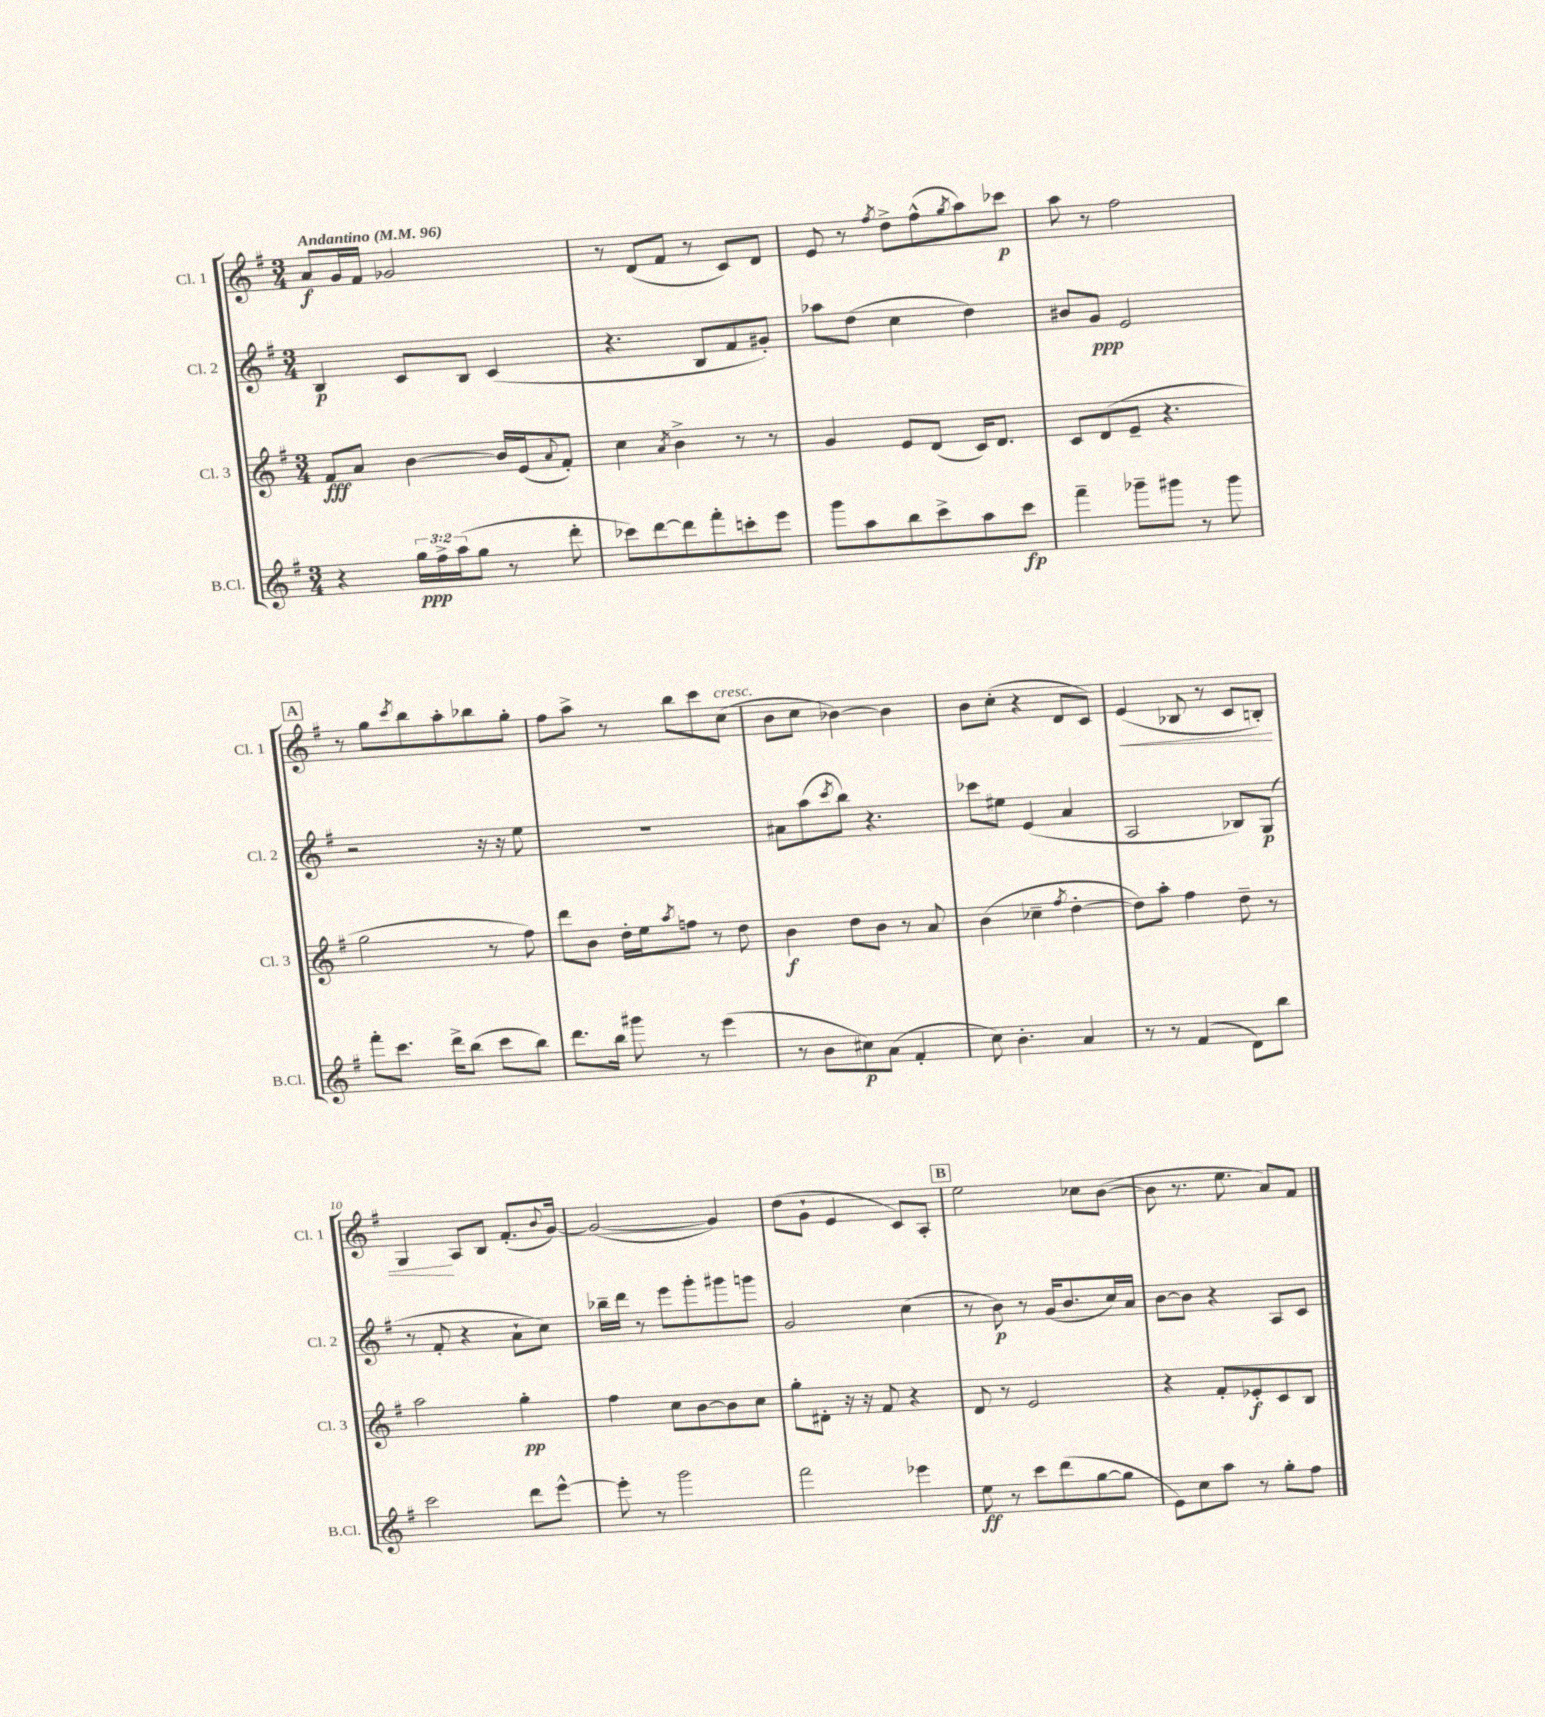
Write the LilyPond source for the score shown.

<<
\new StaffGroup <<
\new Staff = "s0" \with { instrumentName = "Cl. 1" shortInstrumentName = "Cl. 1" } {
    \clef treble \key g \major \numericTimeSignature \time 3/4 \tempo "Andantino" 4 = 96
    a'8\f g'16 fis'16 ges'2 |
    r8 d'8( fis'8 r8 c'8) d'8 |
    e'8 r8 \acciaccatura { fis''8 } d''8-> fis''8-^( \acciaccatura { g''8 } a''8) ces'''8\p |
    a''8 r8 fis''2 |
    \mark \markup { \box "A" } r8 g''8 \acciaccatura { c'''8 } b''8 a''8-. bes''8 g''8-. |
    fis''8 a''8-> r8 b''8 c'''8 c''8^\markup { \italic "cresc." }( |
    b'8 c''8 bes'4~) bes'4 |
    b'8 c''8-.( r4 d'8 c'8) |
    e'4\<( bes8 r8 c'8 b8-.) |
    g4\! a8 b8 fis'8.-.( \appoggiatura { b'8 } g'16~) |
    g'2~( g'4) |
    d''8( g'8-! e'4 c'8) a8-. |
    \mark \markup { \box "B" } e''2 ces''8 b'8~( |
    b'8 r8. e''8. a'8) fis'8 \bar "|." |
}
\new Staff = "s1" \with { instrumentName = "Cl. 2" shortInstrumentName = "Cl. 2" } {
    \clef treble \key g \major \numericTimeSignature \time 3/4
    b4\p c'8 b8 c'4( |
    r4. b8 fis'8 gis'8-.) |
    aes''8 d''8( c''4 d''4) |
    bis'8 g'8\ppp e'2 |
    \mark \markup { \box "A" } r2 r16 r16 e''8 |
    R2. |
    ais'8 a''8( \acciaccatura { c'''8 } b''8) r4. |
    ces'''8 eis''8 e'4( a'4 |
    a2 bes8) g8\p( |
    r8 fis'8-. r4 a'8-! c''8) |
    bes''16-- d'''16 r8 e'''8 g'''8-. gis'''8 g'''8 |
    g'2 c''4( |
    \mark \markup { \box "B" } r8 b'8\p) r8 g'16( b'8. c''16) a'16 |
    b'8~ b'8 r4 a8 c'8 \bar "|." |
}
\new Staff = "s2" \with { instrumentName = "Cl. 3" shortInstrumentName = "Cl. 3" } {
    \clef treble \key g \major \numericTimeSignature \time 3/4
    fis'8\fff a'8 b'4~ b'16 e'16( \appoggiatura { a'8 } fis'8-.) |
    c''4 \acciaccatura { a'8 } b'4-> r8 r8 |
    g'4 e'8 d'8( c'16) d'8. |
    c'8 d'8( e'8-- r4. |
    \mark \markup { \box "A" } g''2 r8 fis''8) |
    d'''8 b'8 d''16-. e''16 \acciaccatura { a''8 } f''8 r8 d''8 |
    b'4\f d''8 b'8 r8 a'8 |
    b'4( ces''4-- \acciaccatura { fis''8 } d''4~-. |
    d''8) a''8-. fis''4 d''8-- r8 |
    a''2 g''4-.\pp |
    fis''4 c''8 b'8~ b'8 c''8 |
    g''8-. dis'8-. r16 r16 fis'8 r4 |
    \mark \markup { \box "B" } d'8 r8 e'2 |
    r4 fis'8-. ees'8-.\f c'8 b8 \bar "|." |
}
\new Staff = "s3" \with { instrumentName = "B.Cl." shortInstrumentName = "B.Cl." } {
    \clef treble \key g \major \numericTimeSignature \time 3/4 \override Staff.TupletNumber.text = #tuplet-number::calc-fraction-text
    r4 \tuplet 3/2 { g''16\ppp fis''16-> a''16( } g''8 r8 d'''8-. |
    ces'''8) d'''8~ d'''8 fis'''8-. c'''8-. e'''8 |
    g'''8 a''8 b''8 c'''8-> a''8 c'''8\fp |
    fis'''4-- ges'''8-- gis'''8 r8 gis'''8 |
    \mark \markup { \box "A" } fis'''8-. c'''8. d'''16-> b''8( c'''8 b''8) |
    d'''8. b''16 gis'''8 r8 e'''4( |
    r8 b'8 cis''8\p) a'8( fis'4-. |
    c''8) b'4.-. a'4 |
    r8 r8 fis'4( d'8) b''8 |
    c'''2 d'''8 e'''8~-^ |
    e'''8-. r8 g'''2 |
    fis'''2 ees'''4 |
    \mark \markup { \box "B" } e''8\ff r8 c'''8 d'''8( g''8~ g''8 |
    e'8) c''8 a''8 r8 g''8-. fis''8 \bar "|." |
}
>>
>>
